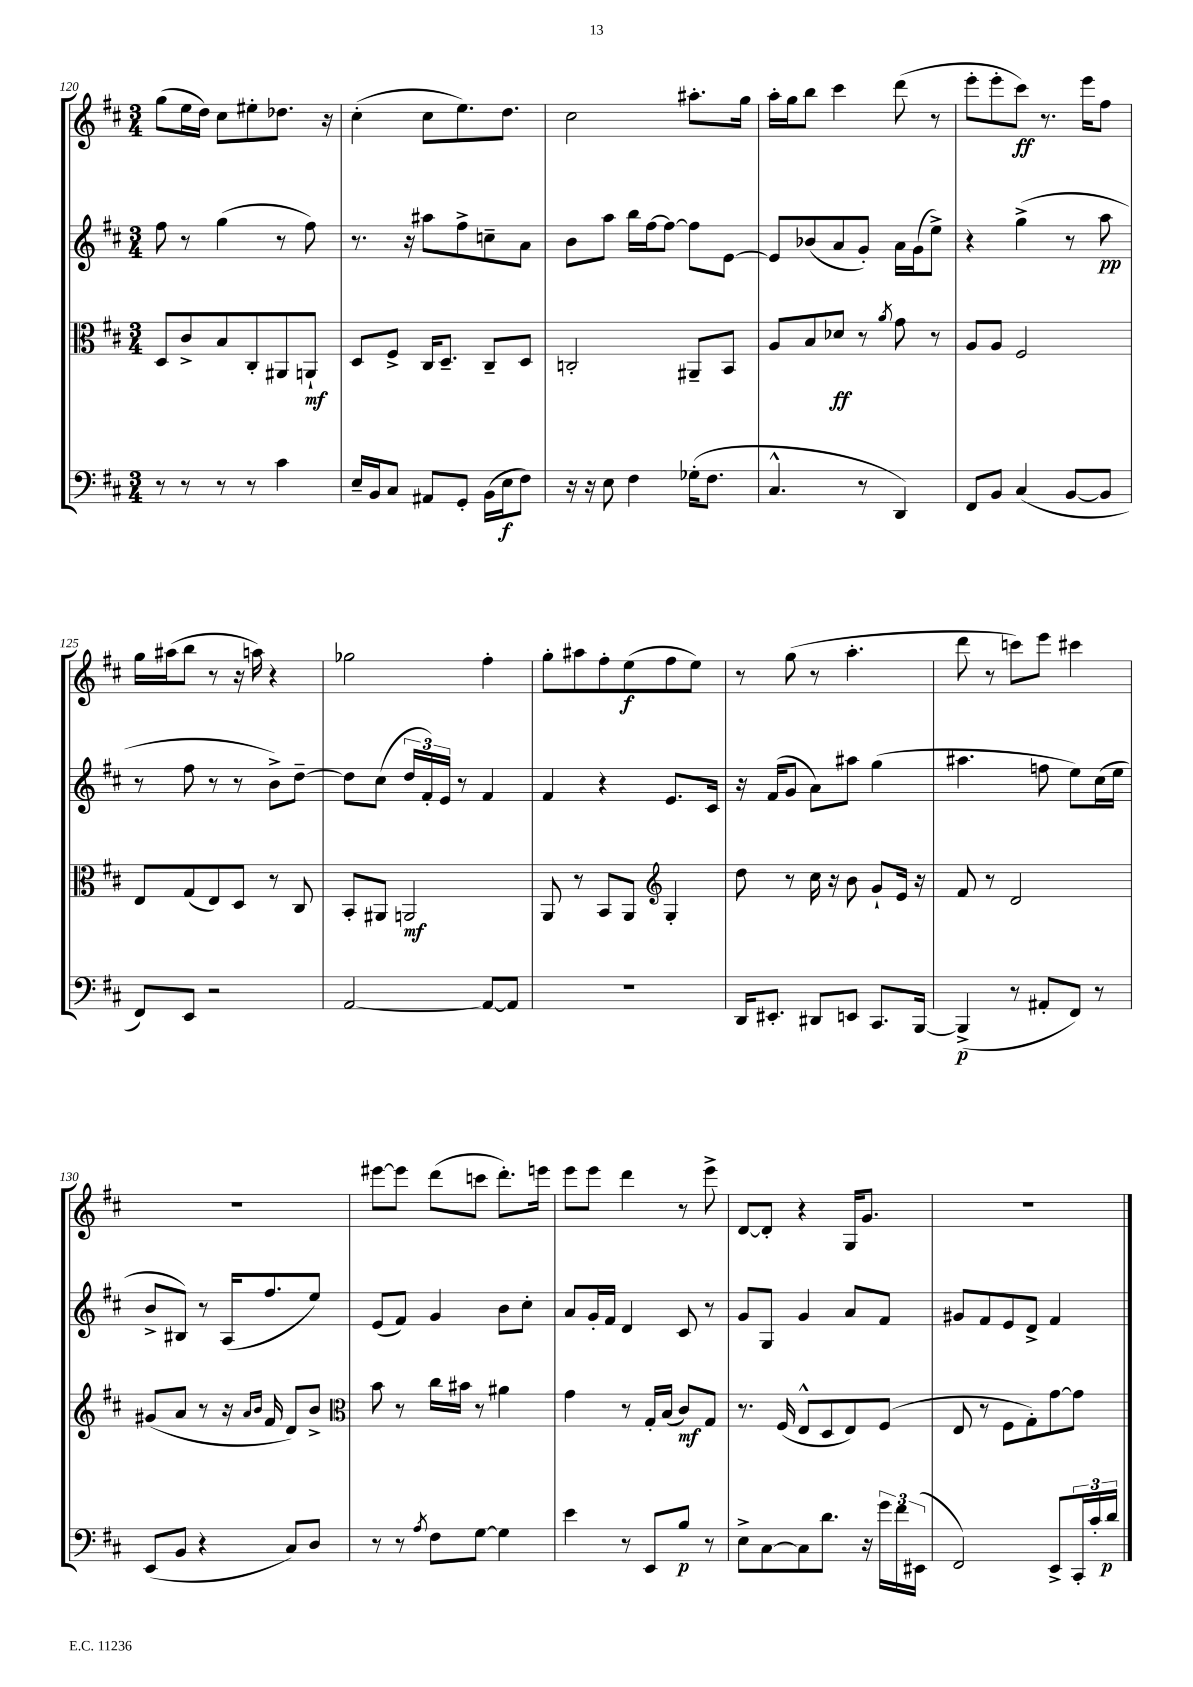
<<
\new StaffGroup <<
\new Staff = "s0" {
    \clef treble \key d \major \numericTimeSignature \time 3/4
    g''8( e''16 d''16) cis''8 eis''8-. des''8. r16 |
    cis''4-.( cis''8 e''8.) d''8. |
    cis''2 ais''8.-. g''16 |
    a''16-. g''16 b''8 cis'''4 d'''8( r8 |
    e'''8-. e'''8-. cis'''8\ff) r8. e'''16 fis''8 |
    g''16 ais''16( b''8 r8 r16 a''16) r4 |
    ges''2 fis''4-. |
    g''8-. ais''8 fis''8-. e''8\f( fis''8 e''8) |
    r8 g''8( r8 a''4.-. |
    d'''8 r8 c'''8) e'''8 cis'''4 |
    R2. |
    eis'''8~ eis'''8 d'''8( c'''8 d'''8.-.) e'''16 |
    e'''8 e'''8 d'''4 r8 e'''8-> |
    d'8~ d'8-. r4 g16 g'8. |
    R2. \bar "|." |
}
\new Staff = "s1" {
    \clef treble \key d \major \numericTimeSignature \time 3/4
    fis''8 r8 g''4( r8 fis''8) |
    r8. r16 ais''8 fis''8-> c''8-- a'8 |
    b'8 a''8 b''16 fis''16~ fis''8~ fis''8 e'8~ |
    e'8 bes'8( a'8 g'8-.) a'16 g'16( e''8->) |
    r4 g''4->( r8 a''8\pp |
    r8 fis''8 r8 r8 b'8->) d''8~-- |
    d''8 cis''8( \tuplet 3/2 { d''16 fis'16-.) e'16 } r8 fis'4 |
    fis'4 r4 e'8. cis'16 |
    r16 fis'16( g'8 a'8) ais''8 g''4( |
    ais''4. f''8 e''8) cis''16( e''16 |
    b'8-> bis8) r8 a16( fis''8. e''8) |
    e'8( fis'8) g'4 b'8 cis''8-. |
    a'8 g'16-. fis'16 d'4 cis'8 r8 |
    g'8 g8 g'4 a'8 fis'8 |
    gis'8 fis'8 e'8 d'8-> fis'4 \bar "|." |
}
\new Staff = "s2" {
    \clef alto \key d \major \numericTimeSignature \time 3/4
    d8 cis'8-> b8 cis8-. ais,8 a,8-!\mf |
    d8 fis8-> cis16 d8.-- cis8-- d8 |
    c2-. ais,8-- b,8 |
    a8 b8 des'8\ff r8 \acciaccatura { a'8 } g'8 r8 |
    a8 a8 fis2 |
    e8 g8( e8) d8 r8 cis8 |
    b,8-. ais,8 a,2\mf |
    a,8 r8 b,8 a,8 \clef treble g4-. |
    d''8 r8 cis''16 r16 b'8 g'8-! e'16 r16 |
    fis'8 r8 d'2 |
    gis'8( a'8 r8 r16 \grace { a'16 b'16 } fis'16 d'8) b'8-> |
    \clef alto b'8 r8 cis''16 bis'16 r8 ais'4 |
    g'4 r8 g16-. b16( cis'8\mf) g8 |
    r8. fis16( e8-^ d8 e8) fis8( |
    e8 r8 fis8 g8-.) g'8~ g'8 \bar "|." |
}
\new Staff = "s3" {
    \clef bass \key d \major \numericTimeSignature \time 3/4
    r8 r8 r8 r8 cis'4 |
    e16-- b,16 cis8 ais,8 g,8-. b,16( e16\f fis8) |
    r16 r16 e8 fis4 ges16-.( fis8. |
    cis4.-^ r8 d,4) |
    fis,8 b,8 cis4( b,8~ b,8 |
    fis,8) e,8 r2 |
    a,2~ a,8~ a,8 |
    R2. |
    d,16 eis,8.-. dis,8 e,8 cis,8. b,,16~ |
    b,,4->\p( r8 ais,8-. fis,8) r8 |
    e,8( b,8 r4 cis8) d8 |
    r8 r8 \acciaccatura { a8 } fis8 g8~ g4 |
    e'4 r8 e,8 b8\p r8 |
    e8-> cis8~ cis8 d'8. r16 \tuplet 3/2 { g'16 fis'16 eis,16( } |
    fis,2) e,8-> \tuplet 3/2 { cis,16-. cis'16-. d'16\p } \bar "|." |
}
>>
>>
\layout { \context { \Score currentBarNumber = #120 } }
